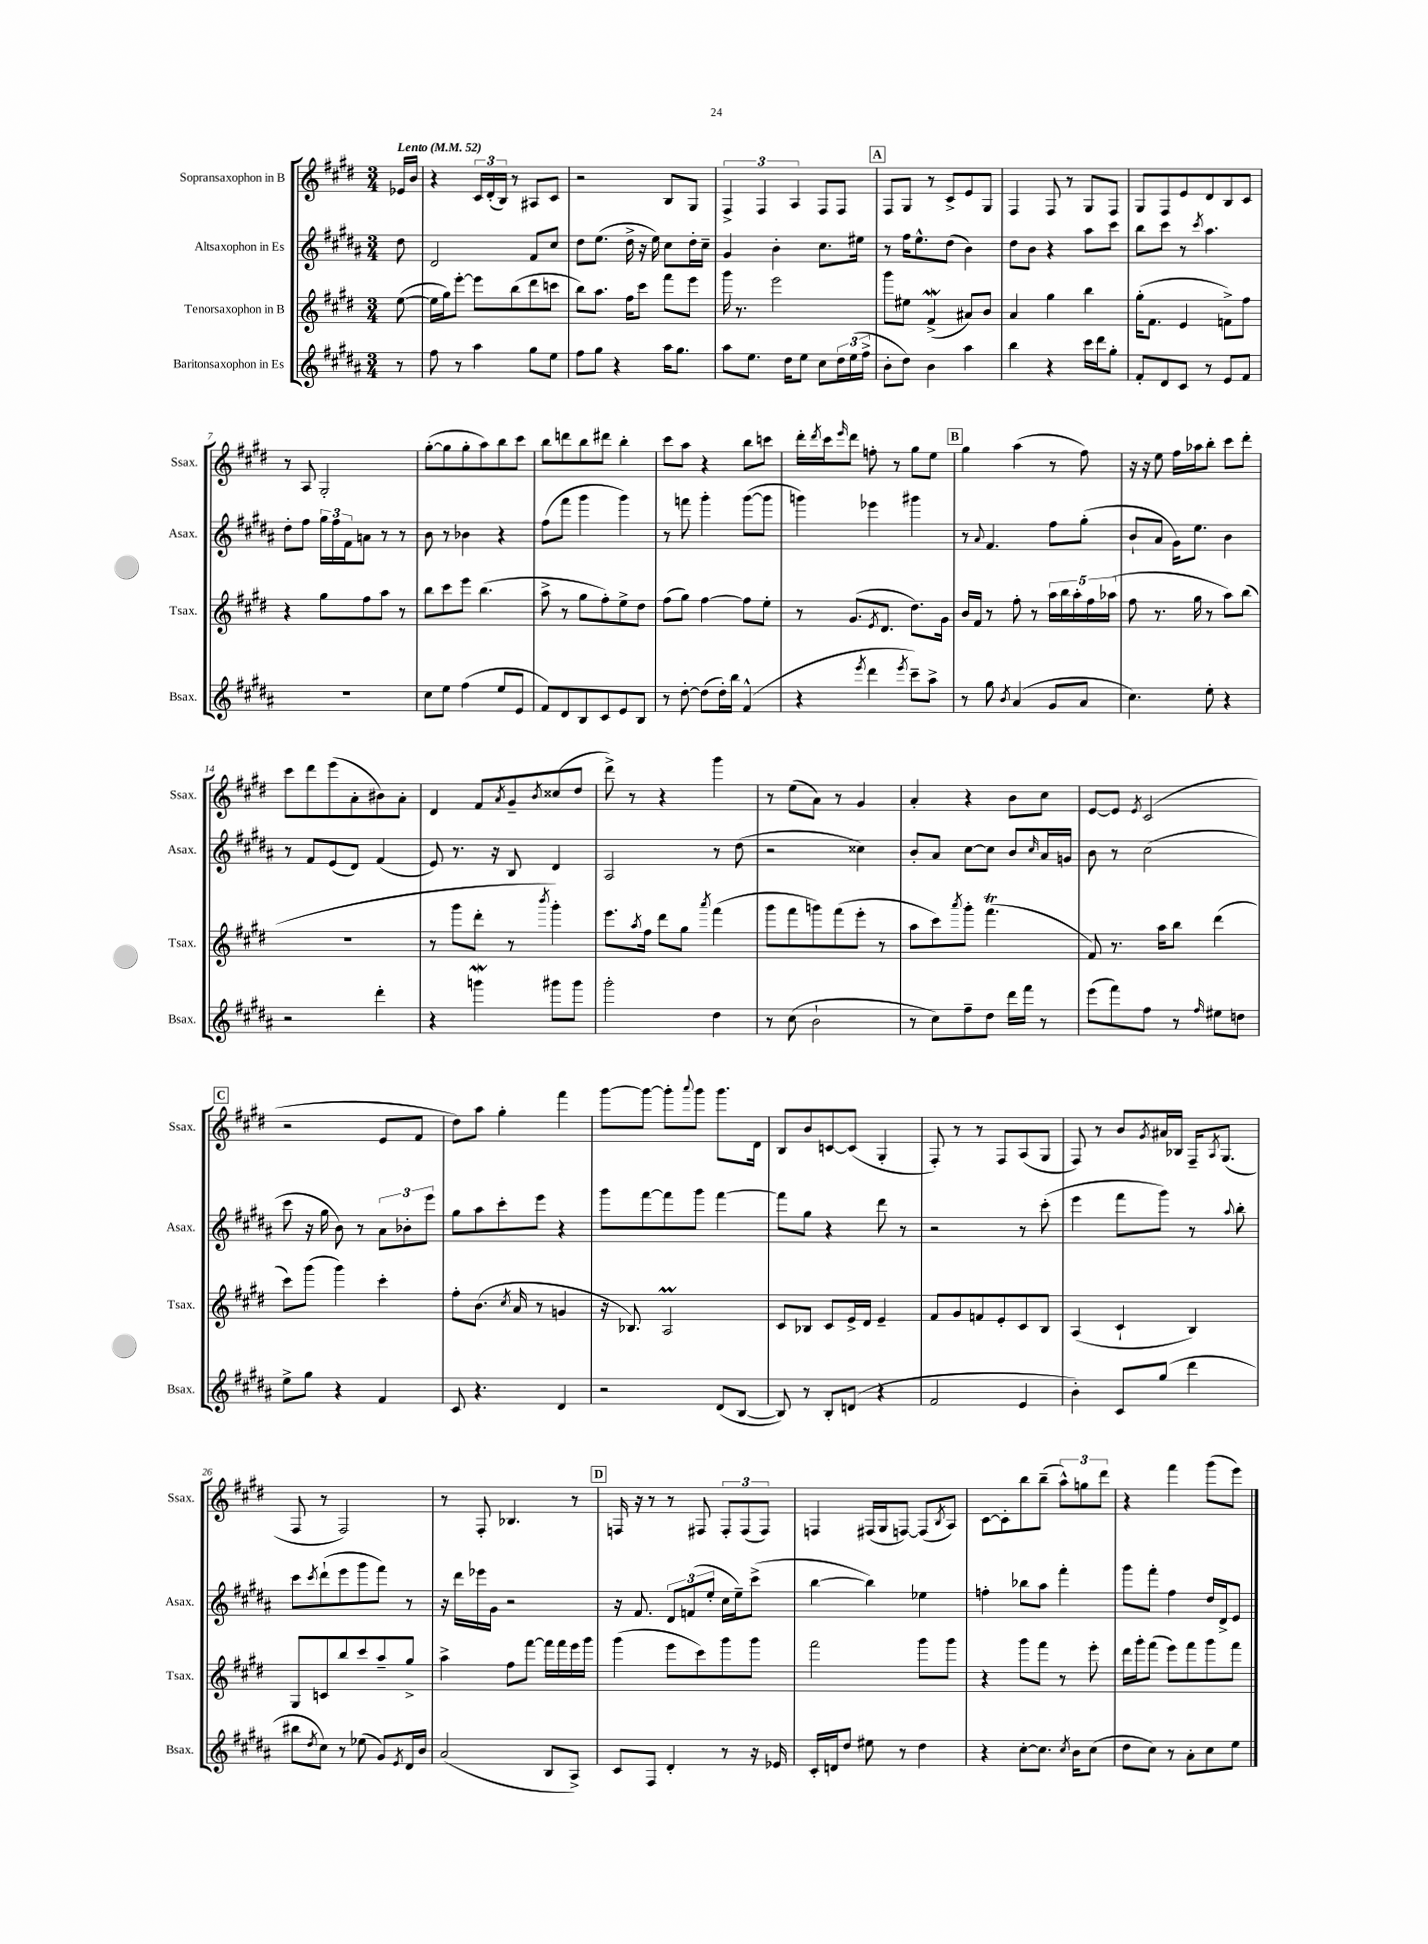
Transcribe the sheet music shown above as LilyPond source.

<<
\new StaffGroup <<
\new Staff = "s0" \with { instrumentName = "Sopransaxophon in B" shortInstrumentName = "Ssax." } {
    \clef treble \key e \major \numericTimeSignature \time 3/4 \partial 8 \tempo "Lento" 4 = 52
    ees'16 b'16 |
    r4 \tuplet 3/2 { cis'16 dis'16-.( b16) } r8 ais8 cis'8 |
    r2 b8 gis8 |
    \tuplet 3/2 { fis4-> fis4 a4 } fis8 fis8 |
    \mark \markup { \box "A" } fis8 gis8 r8 cis'8-> e'8 gis8 |
    fis4 fis8 r8 gis8 fis8 |
    gis8 fis8 e'8 dis'8 b8 cis'8 |
    r8 a8 gis2-. |
    gis''8~-.( gis''8 gis''8-. a''8) b''8 cis'''8 |
    b''8 d'''8 b''8 dis'''8 b''4-. |
    cis'''8 a''8 r4 b''8 c'''8 |
    dis'''16-. \acciaccatura { dis'''8 } cis'''16 \grace { e'''16 } dis'''8 f''8-. r8 gis''8 e''8 |
    \mark \markup { \box "B" } gis''4 a''4( r8 fis''8) |
    r16 r16 e''8 fis''16 aes''16 b''8-. cis'''8 dis'''8-. |
    cis'''8 dis'''8 e'''8( a'8-. bis'8) a'8-. |
    dis'4 fis'8 \acciaccatura { a'8 } gis'8-- \acciaccatura { b'8 } cisis''8( dis''8 |
    dis'''8->) r8 r4 gis'''4 |
    r8 e''8( a'8) r8 gis'4 |
    a'4-. r4 b'8 cis''8 |
    e'8~ e'8 \acciaccatura { e'8 } cis'2( |
    \mark \markup { \box "C" } r2 e'8 fis'8 |
    dis''8) a''8 gis''4-. fis'''4 |
    gis'''8~ gis'''8~ gis'''8-. \appoggiatura { a'''8 } gis'''8 gis'''8. dis'16 |
    b8 b'8 c'8~ c'8( gis4-. |
    fis8-.) r8 r8 fis8 a8( gis8 |
    fis8) r8 b'8 \acciaccatura { gis'8 } ais'16 bes16 fis16-- \acciaccatura { a8 } gis8.( |
    fis8 r8 fis2) |
    r8 fis8-. bes4. r8 |
    \mark \markup { \box "D" } f16 r16 r8 r8 fis8 \tuplet 3/2 { fis8-. fis8( fis8) } |
    f4 fis16( gis16 f8~) f8( \acciaccatura { b8 } a8) |
    cis'8~ cis'8-. b''8 b''8--( \tuplet 3/2 { a''8-^) g''8 dis'''8 } |
    r4 fis'''4 gis'''8( e'''8) \bar "|." |
}
\new Staff = "s1" \with { instrumentName = "Altsaxophon in Es" shortInstrumentName = "Asax." } {
    \clef treble \key b \major \numericTimeSignature \time 3/4 \partial 8
    dis''8 |
    dis'2 fis'8 cis''8 |
    dis''8 e''8.( dis''16-> r16 e''16) cis''8 dis''16-. cis''16-- |
    gis'4 b'4-. cis''8. eis''16 |
    \mark \markup { \box "A" } r8 fis''16 e''8.-^ dis''8( b'4) |
    dis''8 b'8 r4 ais''8 cis'''8 |
    b''8 cis'''8 r8 \acciaccatura { cis'''8 } ais''4. |
    dis''8-. fis''8 \tuplet 3/2 { gis''16 fis''16 fis'16 } a'8 r8 r8 |
    b'8 r8 bes'4 r4 |
    fis''8( fis'''8 gis'''4 gis'''4) |
    r8 f'''8 gis'''4-. gis'''8~( gis'''8 |
    g'''4) ees'''4 gis'''4 |
    \mark \markup { \box "B" } r8 \appoggiatura { ais'8 } fis'4. fis''8 gis''8-.( |
    b'8-! ais'8 gis'16) e''8. b'4 |
    r8 fis'8 e'8( dis'8) fis'4( |
    e'8) r8. r16 b8 dis'4 |
    ais2 r8 dis''8( |
    r2 cisis''4) |
    b'8-. ais'8 cis''8~ cis''8 b'8 \grace { cis''16 } ais'16 g'16 |
    b'8 r8 cis''2( |
    \mark \markup { \box "C" } cis'''8 r16 gis''16 b'8) r8 \tuplet 3/2 { ais'8 bes'8-. e'''8 } |
    gis''8 ais''8 cis'''8-. e'''8 r4 |
    gis'''8 fis'''8~ fis'''8 gis'''8 fis'''4~ |
    fis'''8 gis''8 r4 dis'''8 r8 |
    r2 r8 cis'''8-.( |
    e'''4 fis'''8 gis'''8) r8 \appoggiatura { ais''8 } b''8-. |
    cis'''8 \acciaccatura { cis'''8 } dis'''8-!( e'''8 gis'''8 fis'''8) r8 |
    r16 dis'''16 ees'''16 gis'16 r2 |
    \mark \markup { \box "D" } r16 fis'8. \tuplet 3/2 { dis'8 f'8( e''8-. } cis''16 e''16--) cis'''8->( |
    b''4~ b''4) ees''4 |
    f''4-. bes''8 ais''8 fis'''4-. |
    gis'''8 fis'''8-. fis''4 dis''16 dis'16-> e'8 \bar "|." |
}
\new Staff = "s2" \with { instrumentName = "Tenorsaxophon in B" shortInstrumentName = "Tsax." } {
    \clef treble \key e \major \numericTimeSignature \time 3/4 \partial 8
    e''8~( |
    e''16 gis''16) e'''8~-. e'''8 b''8( dis'''8 c'''8 |
    b''8) a''8. fis''16 cis'''8 fis'''8 e'''8 |
    gis'''16 r8. e'''2 |
    \mark \markup { \box "A" } gis'''8 eis''8 fis'4->\mordent( ais'8) b'8 |
    a'4 gis''4 b''4 |
    gis''16-.( fis'8. e'4 f'8->) fis''8 |
    r4 gis''8 fis''8 a''8 r8 |
    b''8 cis'''8 e'''8 b''4.( |
    a''8-> r8 gis''8 fis''8-.) e''8-> dis''8 |
    fis''8( gis''8) fis''4~ fis''8 e''8-. |
    r8 gis'8.( \acciaccatura { e'8 } dis'8. dis''8.) gis'16 |
    \mark \markup { \box "B" } b'16 fis'16 r8 fis''8-. r8 \tuplet 5/4 { a''16 b''16 a''16-. fis''16 aes''16( } |
    fis''8 r8. gis''16 r8 a''8) b''8( |
    R2. |
    r8 gis'''8 dis'''8-. r8 \acciaccatura { b'''8 } gis'''4-.) |
    e'''8. \acciaccatura { a''8 } fis''16 dis'''8 gis''8 \acciaccatura { a'''8 } fis'''4( |
    gis'''8 fis'''8 g'''8) fis'''8( e'''8-. r8 |
    a''8 cis'''8) \acciaccatura { a'''8 } gis'''8-. fis'''4.\trill( |
    fis'8) r8. a''16 b''8 dis'''4( |
    \mark \markup { \box "C" } cis'''8) gis'''8( gis'''4) cis'''4-. |
    fis''8-. b'8.( \acciaccatura { cis''8 } a'16 r8 g'4 |
    r16 bes8.) a2\prall |
    cis'8 bes8 cis'8 e'16-> dis'16 e'4-- |
    fis'8 gis'8 f'8 e'8-. cis'8 b8 |
    a4( cis'4-! b4) |
    gis8 c'8 b''8 cis'''8 a''8-- gis''8-> |
    a''4-> fis''8 fis'''8~ fis'''16 fis'''16 e'''16 gis'''16 |
    \mark \markup { \box "D" } gis'''4( e'''8 cis'''8) gis'''8 gis'''8 |
    fis'''2 gis'''8 gis'''8 |
    r4 gis'''8 fis'''8 r8 e'''8-. |
    dis'''16 gis'''16-. fis'''8( e'''8) fis'''8 gis'''8 fis'''8 \bar "|." |
}
\new Staff = "s3" \with { instrumentName = "Baritonsaxophon in Es" shortInstrumentName = "Bsax." } {
    \clef treble \key b \major \numericTimeSignature \time 3/4 \partial 8
    r8 |
    fis''8 r8 ais''4 gis''8 e''8 |
    fis''8 gis''8 r4 ais''16 gis''8. |
    ais''8 e''8. dis''16 e''8 cis''8 \tuplet 3/2 { dis''16 e''16( fis''16-> } |
    \mark \markup { \box "A" } b'8-. dis''8) b'4 ais''4 |
    b''4 r4 cis'''16 dis'''16 gis''8-. |
    fis'8-. dis'8 cis'8 r8 e'8 fis'8 |
    R2. |
    cis''8 e''8 fis''4( e''8 e'8 |
    fis'8) dis'8 b8 cis'8 e'8 b8 |
    r8 dis''8~-. dis''8( dis''16-.) b''16 fis'4-^( |
    r4 \acciaccatura { e'''8 } dis'''4 \acciaccatura { e'''8 } cis'''8--) ais''8-> |
    \mark \markup { \box "B" } r8 gis''8 \acciaccatura { b'8 } ais'4( gis'8 ais'8 |
    cis''4.) e''8-. r4 |
    r2 dis'''4-. |
    r4 g'''4\mordent gis'''8 gis'''8 |
    gis'''2-. dis''4 |
    r8 cis''8( b'2-! |
    r8 cis''8) fis''8-- dis''8 dis'''16 fis'''16 r8 |
    e'''8( fis'''8) fis''8 r8 \grace { fis''16 } eis''8 d''8 |
    \mark \markup { \box "C" } e''8-> gis''8 r4 fis'4 |
    cis'8 r4. dis'4 |
    r2 dis'8( b8~ |
    b8) r8 b8-. d'8( r4 |
    fis'2 e'4 |
    b'4-.) cis'8 gis''8( dis'''4 |
    bis''8 \acciaccatura { dis''8 } cis''8) r8 ees''8( gis'8) \acciaccatura { e'8 } dis'16 b'16 |
    ais'2( b8 ais8->) |
    \mark \markup { \box "D" } cis'8 fis8 dis'4-. r8 r16 ees'16 |
    cis'16-. d'16 dis''8 eis''8 r8 dis''4 |
    r4 cis''8~-. cis''8. \acciaccatura { cis''8 } b'16 cis''8( |
    dis''8 cis''8) r8 ais'8-. cis''8 e''8 \bar "|." |
}
>>
>>
